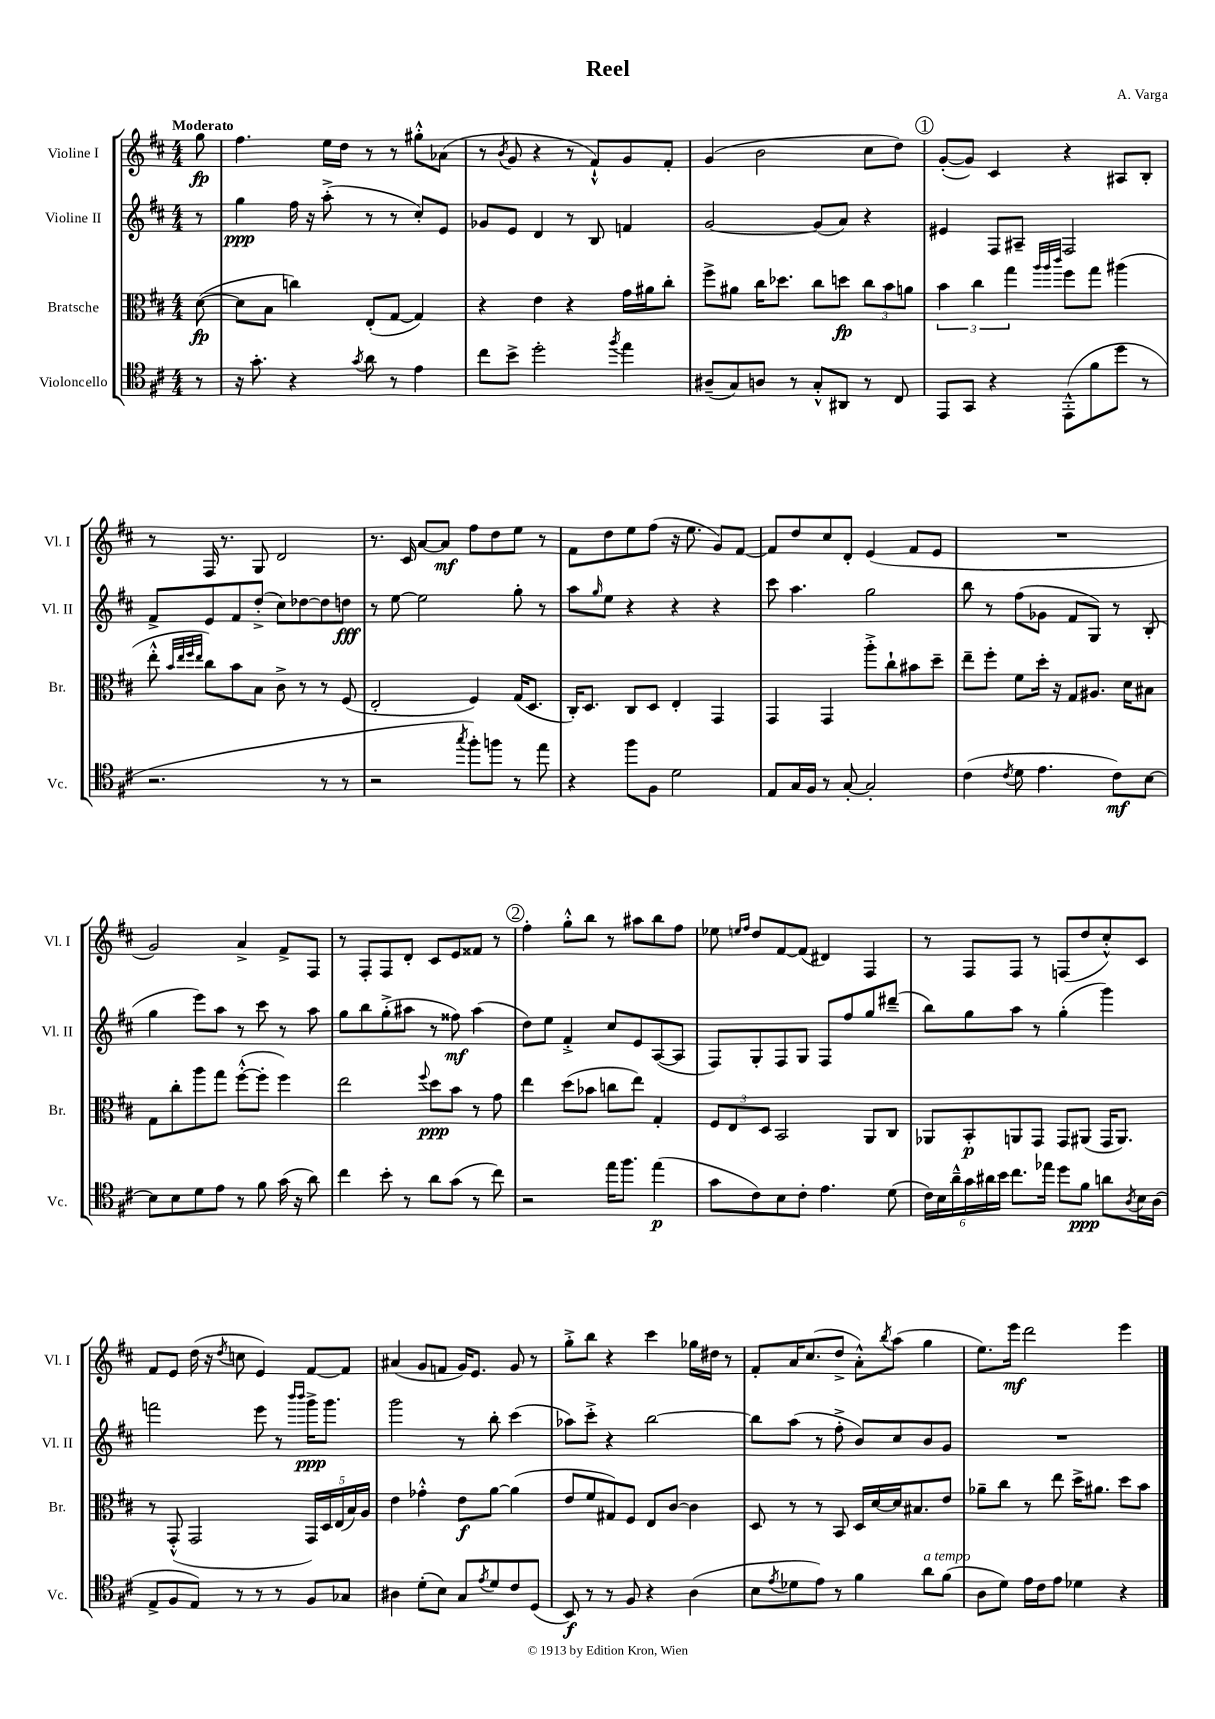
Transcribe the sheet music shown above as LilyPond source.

\header { title = "Reel" composer = "A. Varga" }
<<
\new StaffGroup <<
\new Staff = "s0" \with { instrumentName = "Violine I" shortInstrumentName = "Vl. I" } {
    \clef treble \key d \major \numericTimeSignature \time 4/4 \partial 8 \tempo "Moderato"
    g''8\fp |
    fis''4. e''16 d''16 r8 r8 gis''8-.-^ aes'8( |
    r8 \acciaccatura { b'8 } g'8 r4 r8 fis'8-!-^) g'8 fis'8-. |
    g'4( b'2 cis''8 d''8) |
    \mark \markup { \circle "1" } g'8~-.( g'8) cis'4 r4 ais8 b8-. |
    r8 fis16 r8. g8 d'2 |
    r8. cis'16 a'8~ a'8\mf fis''8 d''8 e''8 r8 |
    fis'8 d''8 e''8 fis''8( r16 e''8. g'8) fis'8~ |
    fis'8 d''8 cis''8 d'8-. e'4( fis'8 e'8 |
    R1 |
    g'2) a'4-> fis'8-> fis8 |
    r8 fis8-. fis8 d'8-. cis'8 e'8 fisis'8 r8 |
    \mark \markup { \circle "2" } fis''4-. g''8-.-^ b''8 r8 ais''8 b''8 fis''8 |
    ees''8 \grace { e''16 fis''16 } d''8 fis'8~ fis'8( dis'4) fis4 |
    r8 fis8 fis8 r8 f8( d''8 cis''8-.-^) cis'8 |
    fis'8 e'8 d''16( r16 \acciaccatura { d''8 } c''8 e'4) fis'8~ fis'8 |
    ais'4( g'8 f'8 g'16) e'8. g'8 r8 |
    g''8-.-> b''8 r4 cis'''4 ges''16 dis''16 r8 |
    fis'8-. a'16 cis''8.( d''8-> a'8-.-^) \acciaccatura { b''8 } a''8( g''4 |
    e''8.) e'''16\mf d'''2 e'''4 \bar "|." |
}
\new Staff = "s1" \with { instrumentName = "Violine II" shortInstrumentName = "Vl. II" } {
    \clef treble \key d \major \numericTimeSignature \time 4/4 \partial 8
    r8 |
    g''4\ppp fis''16 r16 a''8-.->( r8 r8 cis''8-.) e'8 |
    ges'8 e'8 d'4 r8 b8 f'4 |
    g'2~ g'8( a'8) r4 |
    \mark \markup { \circle "1" } eis'4 fis8 ais8-- fis2 |
    fis'8-> e'8 fis'8 d''8-.->( cis''8) des''8~ des''8 d''8\fff |
    r8 e''8~ e''2 g''8-. r8 |
    a''8 \grace { g''16 } e''8 r4 r4 r4 |
    cis'''8 a''4. g''2 |
    b''8 r8 fis''8( ges'8 fis'8 g8) r8 b8-.( |
    g''4 e'''8) a''8 r8 cis'''8 r8 a''8 |
    g''8 b''8 g''8-.->( ais''8 r8 fisis''8\mf) ais''4( |
    \mark \markup { \circle "2" } d''8) e''8 fis'4-.-> cis''8 e'8 a8~( a8 |
    fis8) g8-. fis8 g8 fis8 fis''8 g''8 dis'''8--( |
    b''8) g''8 a''8 r8 g''4-.( g'''4) |
    f'''2 e'''8 r8 \grace { b'''16 b'''16 } g'''16->\ppp g'''8. |
    g'''2 r8 b''8-. cis'''4( |
    aes''8) cis'''8-.-> r4 b''2~ |
    b''8 a''8( r8 fis''8-.-> b'8) cis''8 b'8 g'8 |
    R1 \bar "|." |
}
\new Staff = "s2" \with { instrumentName = "Bratsche" shortInstrumentName = "Br." } {
    \clef alto \key d \major \numericTimeSignature \time 4/4 \partial 8
    d'8~\fp( |
    d'8 b8 c''4) e8-.( g8~ g4) |
    r4 e'4 r4 g'16 ais'16 cis''8-. |
    fis''8-> ais'8 cis''16 des''8. cis''8 d''8\fp \tuplet 3/2 { cis''8 b'8 a'8 } |
    \mark \markup { \circle "1" } \tuplet 3/2 { b'4 cis''4 g''4 } \grace { a''32 a''32 cis'''32 } fis''8 g''8 ais''4( |
    e''8-.-^ \grace { b'32 e''32 fis''32 e''32 } cis''8) b'8 b8 cis'8-> r8 r8 fis8( |
    e2-. fis4) g16( d8. |
    cis16-.) d8. cis8 d8 e4-. g,4 |
    g,4 g,4 a''8-.-> cis''8-! bis'8 d''8-- |
    e''8-- fis''8-. fis'8 d''16-. r16 g8 ais8. d'16 bis8 |
    g8 cis''8-. a''8 g''8 fis''8~-.-^( fis''8-. fis''4) |
    e''2 \appoggiatura { fis''8 } d''8\ppp b'8 r8 g'8 |
    \mark \markup { \circle "2" } e''4 d''8( bes'8 c''8 e''8) g4-. |
    \tuplet 3/2 { fis8 e8 d8 } b,2 a,8 cis8 |
    aes,8 b,8-.\p a,8 g,8 g,8 ais,8( g,16 ais,8.) |
    r8 g,8-.-^( g,2 \tuplet 5/4 { g,16) d16 e16( b16) a16 } |
    e'4 ges'4-.-^ e'8\f a'8~ a'4( |
    e'8 fis'8 gis8) fis8 e8 cis'8~ cis'4 |
    d8 r8 r8 b,8 d16 d'16~ d'16 bis8. e'8 |
    aes'8-- cis''8 r8 e''8 d''16-> ais'8. d''8 b'8 \bar "|." |
}
\new Staff = "s3" \with { instrumentName = "Violoncello" shortInstrumentName = "Vc." } {
    \clef tenor \key d \major \numericTimeSignature \time 4/4 \partial 8
    r8 |
    r16 g'8.-. r4 \acciaccatura { g'8 } a'8 r8 e'4 |
    cis''8 b'8-> d''2-. \acciaccatura { fis''8 } e''4 |
    ais8--( g8) a8 r8 g8-.-^ ais,8 r8 cis8 |
    \mark \markup { \circle "1" } e,8 g,8 r4 e,8-.-^( fis'8 d''8 r8 |
    r2. r8 r8 |
    r2 \acciaccatura { g''8 } fis''8-.) f''8 r8 e''8 |
    r4 fis''8 fis8 d'2 |
    e8 g16 fis16 r8 g8~-. g2-. |
    cis'4( \acciaccatura { cis'8 } d'8 e'4. cis'8\mf) b8~ |
    b8 b8 d'8 e'8 r8 fis'8 g'16( r16 a'8) |
    cis''4 b'8-. r8 a'8 g'8( r8 cis''8) |
    \mark \markup { \circle "2" } r2 e''16 fis''8. e''4\p( |
    g'8 cis'8) b8 cis'8-. e'4. d'8( |
    \tuplet 6/4 { cis'16) b16 a'16---^ g'16 ais'16 b'16 } cis''8. ees''16 d''8 fis'8\ppp a'8 \acciaccatura { a8 } b16 a16( |
    e8-> fis8 e8) r8 r8 r8 fis8 ges8 |
    ais4 d'8-.( b8) g8 \acciaccatura { e'8 } d'8 cis'8 d8( |
    b,8\f) r8 r8 fis8 r4 a4( |
    b8 \acciaccatura { e'8 } des'8 e'8) r8 fis'4 a'8^\markup { \italic "a tempo" } fis'8( |
    a8 d'8) e'16 cis'16 e'8 des'4 r4 \bar "|." |
}
>>
>>
\layout { \context { \Score \remove "Bar_number_engraver" } }
